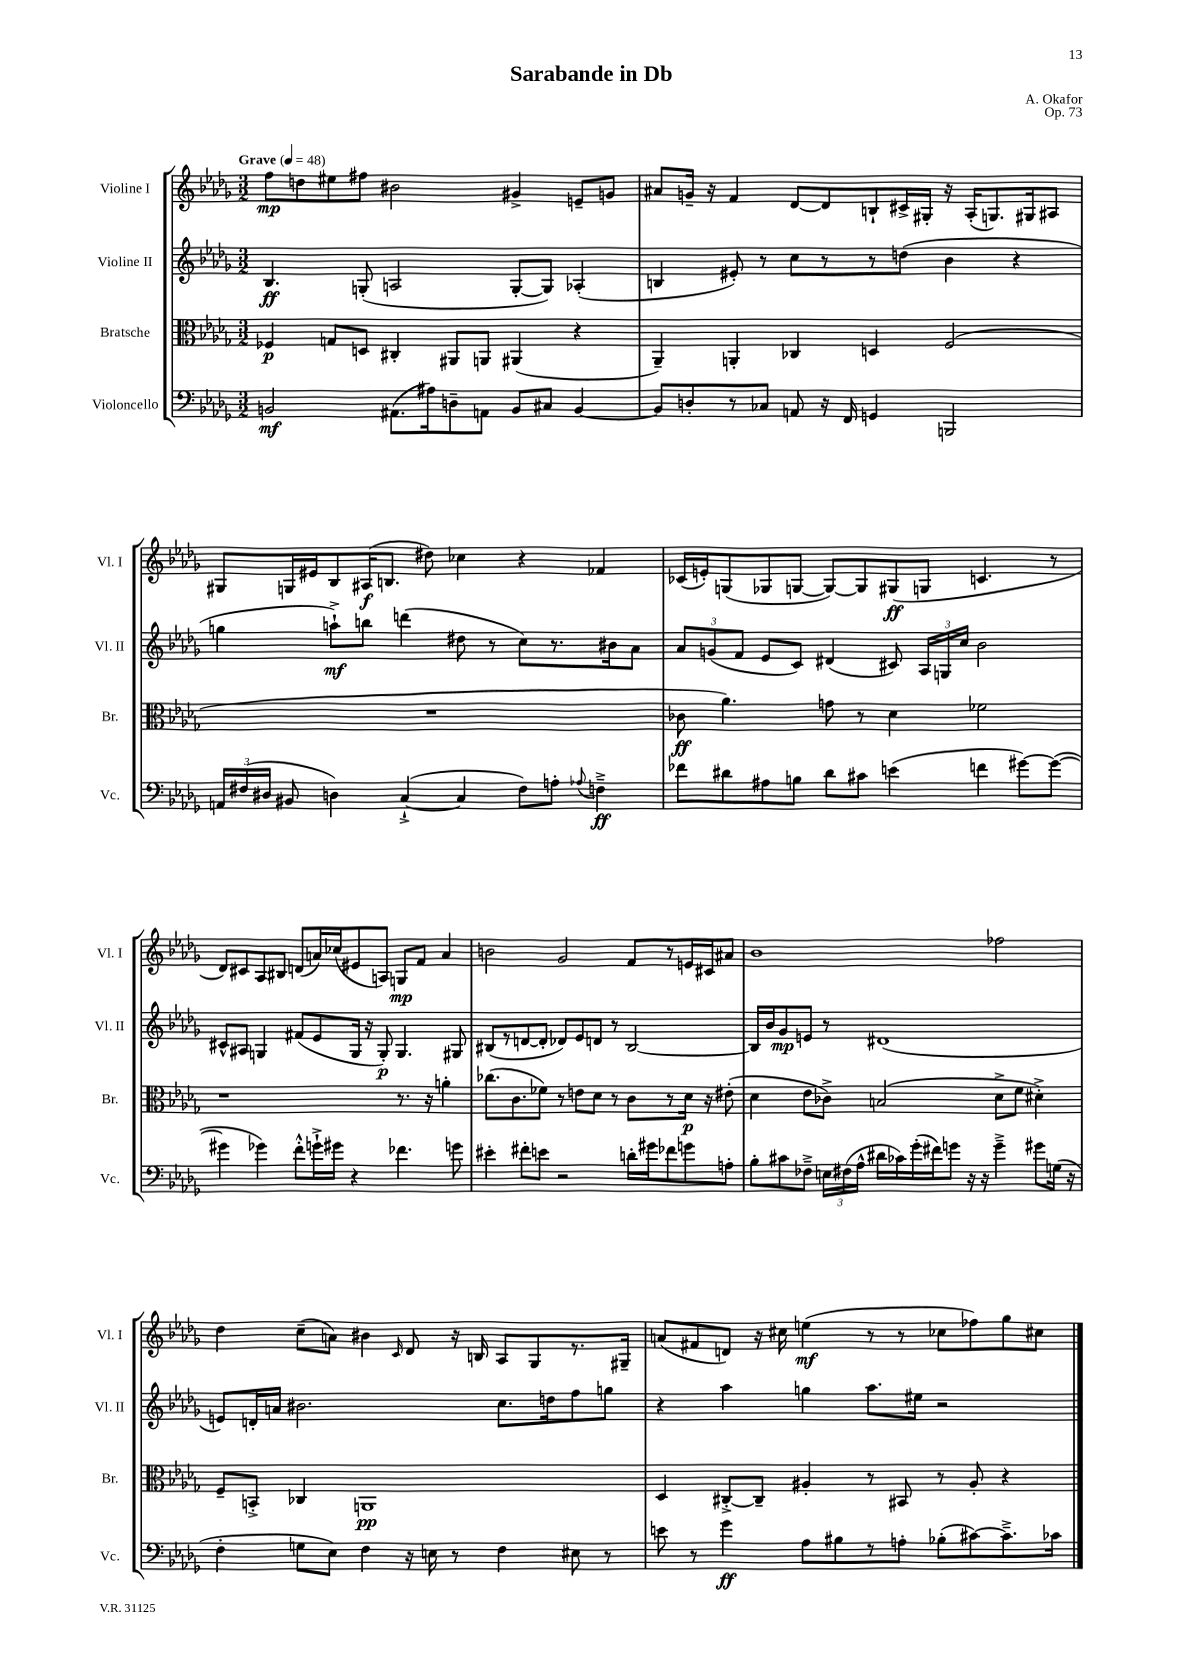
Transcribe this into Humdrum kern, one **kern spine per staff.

**kern	**kern	**kern	**kern
*staff4	*staff3	*staff2	*staff1
*clefF4	*clefC3	*clefG2	*clefG2
*k[b-e-a-d-g-]	*k[b-e-a-d-g-]	*k[b-e-a-d-g-]	*k[b-e-a-d-g-]
*M3/2	*M3/2	*M3/2	*M3/2
*MM48	*MM48	*MM48	*MM48
2BB	4F-	4.B-	8ff
.	.	.	8dd
.	8G	.	8ee#
.	8D	(8G'	8ff#
(8.AA#	4C#'	2A	2b#
16A#)	.	.	.
8D~	8AA#	.	.
8AA	8AA	.	.
8BB	(4AA#	[8G'	4g#^
8C#	.	8G])	.
[4BB	4r	(4A-'	8e~
.	.	.	8g
=	=	=	=
8BB]	4AA-~)	4B	8a#
8D'	.	.	16g~
.	.	.	16r
8r	4AA'	8e#')	4f
8C-	.	8r	.
8AA	4C-	8cc	[8d-
16r	.	8r	8d-]
16FF	.	.	.
4GG	4D	8r	8B`
.	.	(8dd	16c#^
.	.	.	16G#'
2BBB	(2F	4b-	16r
.	.	.	(16A-'
.	.	.	8.G)
.	.	4r	.
.	.	.	16G#
.	.	.	8A#
=	=	=	=
24AA	1.r	4gg	8G#
(24F#	.	.	.
24D#	.	.	.
8BB#	.	.	16G
.	.	.	16e#
4D)	.	8aa`^)	8B-
.	.	8bb	(16A#
.	.	.	8.B
([4C`^	.	(4ddd	.
.	.	.	8dd#)
4C]	.	8dd#	4cc-
.	.	8r	.
8F#)	.	8cc)	4r
8A'	.	8.r	.
8qqA-	.	.	.
4F~^	.	.	4f-
.	.	16b#	.
.	.	8a-	.
=	=	=	=
8f-	8c-	12a-	(16c-
.	.	.	16e')
.	.	(12g	.
8d#	4.a-)	.	(8G
.	.	12f	.
8A#	.	8e-	8G-
8B	.	8c)	[8G
8d#	8g	(4d#	8G_)
8c#	8r	.	8G]
(4e	4d-	8c#)	(8G#
.	.	24A-	8G
.	.	24G	.
.	.	24cc	.
4f	2f-	2b-	4.c
[8g#)	.	.	.
(8g#_	.	.	8r
=	=	=	=
4g#]	1r	8c#^^	8d-)
.	.	8A#	8c#
4g-)	.	4G	8A-
.	.	.	8B#
8f'^^	.	(8f#	(8d
16g`^	.	8e-	16a)
16g#	.	.	(16cc-
4r	.	16G	8e#
.	.	16r	.
.	.	8G')	8A)
4.f-	8.r	4.G	8G
.	.	.	8f
.	16r	.	.
.	4a'	.	4a
8g	.	8G#	.
=	=	=	=
4e#'	(8.cc-	(8B#	2b
.	.	8r	.
.	8.c	.	.
8f#'	.	[8d	.
8e	8f-)	8d']	.
2r	8r	8d-)	2g-
.	8e	8e-	.
.	8d-	8d	.
.	8r	8r	.
16d'	8c	[2B#	8f
16g#	.	.	.
8f-	8r	.	8r
8g	16d-	.	16e
.	16r	.	16c#
8A'	(8e#'	.	8a#
=	=	=	=
8B-'	4d-	16B#]	1b-
.	.	16b-	.
8c#	.	8g-	.
8F-~^	8e-	8e	.
24E	8c-^)	8r	.
(24F#	.	.	.
24A-^^	.	.	.
16d#	(2B	(1d#	.
16c-)	.	.	.
(16g-'	.	.	.
16f#)	.	.	.
8g	.	.	.
16r	.	.	.
16r	.	.	.
4g~^	8d-^	.	2ff-
.	8f	.	.
8g#	4d#'^)	.	.
(16G	.	.	.
16r	.	.	.
=	=	=	=
4F'	8F~	8e)	4dd-
.	8BB'^	16d'	.
.	.	16a	.
8G	4C-	2.b#	(8cc~
8E-)	.	.	8a)
4F	1AA	.	4b#
.	.	.	16qqc
16r	.	.	8d-
16E	.	.	.
8r	.	.	16r
.	.	.	16B
4F	.	8.cc	8A-
.	.	.	8G-
.	.	16dd	.
8E#	.	8ff	8.r
8r	.	8gg	.
.	.	.	16G#~
=	=	=	=
8e	4D-	4r	(8a
8r	.	.	8f#
4g-	[8C#'^	4aa-	8d)
.	8C#~]	.	16r
.	.	.	16cc#
8A-	4A#'	4gg	(4ee
8B#	.	.	.
8r	8r	8.aa-	8r
8A'	8BB#	.	8r
.	.	16ee#	.
(8B-'	8r	2r	8cc-
[8c#)	8A#'	.	8ff-)
8.c#~^]	4r	.	8gg-
.	.	.	8cc#
16c-	.	.	.
==	==	==	==
*-	*-	*-	*-
